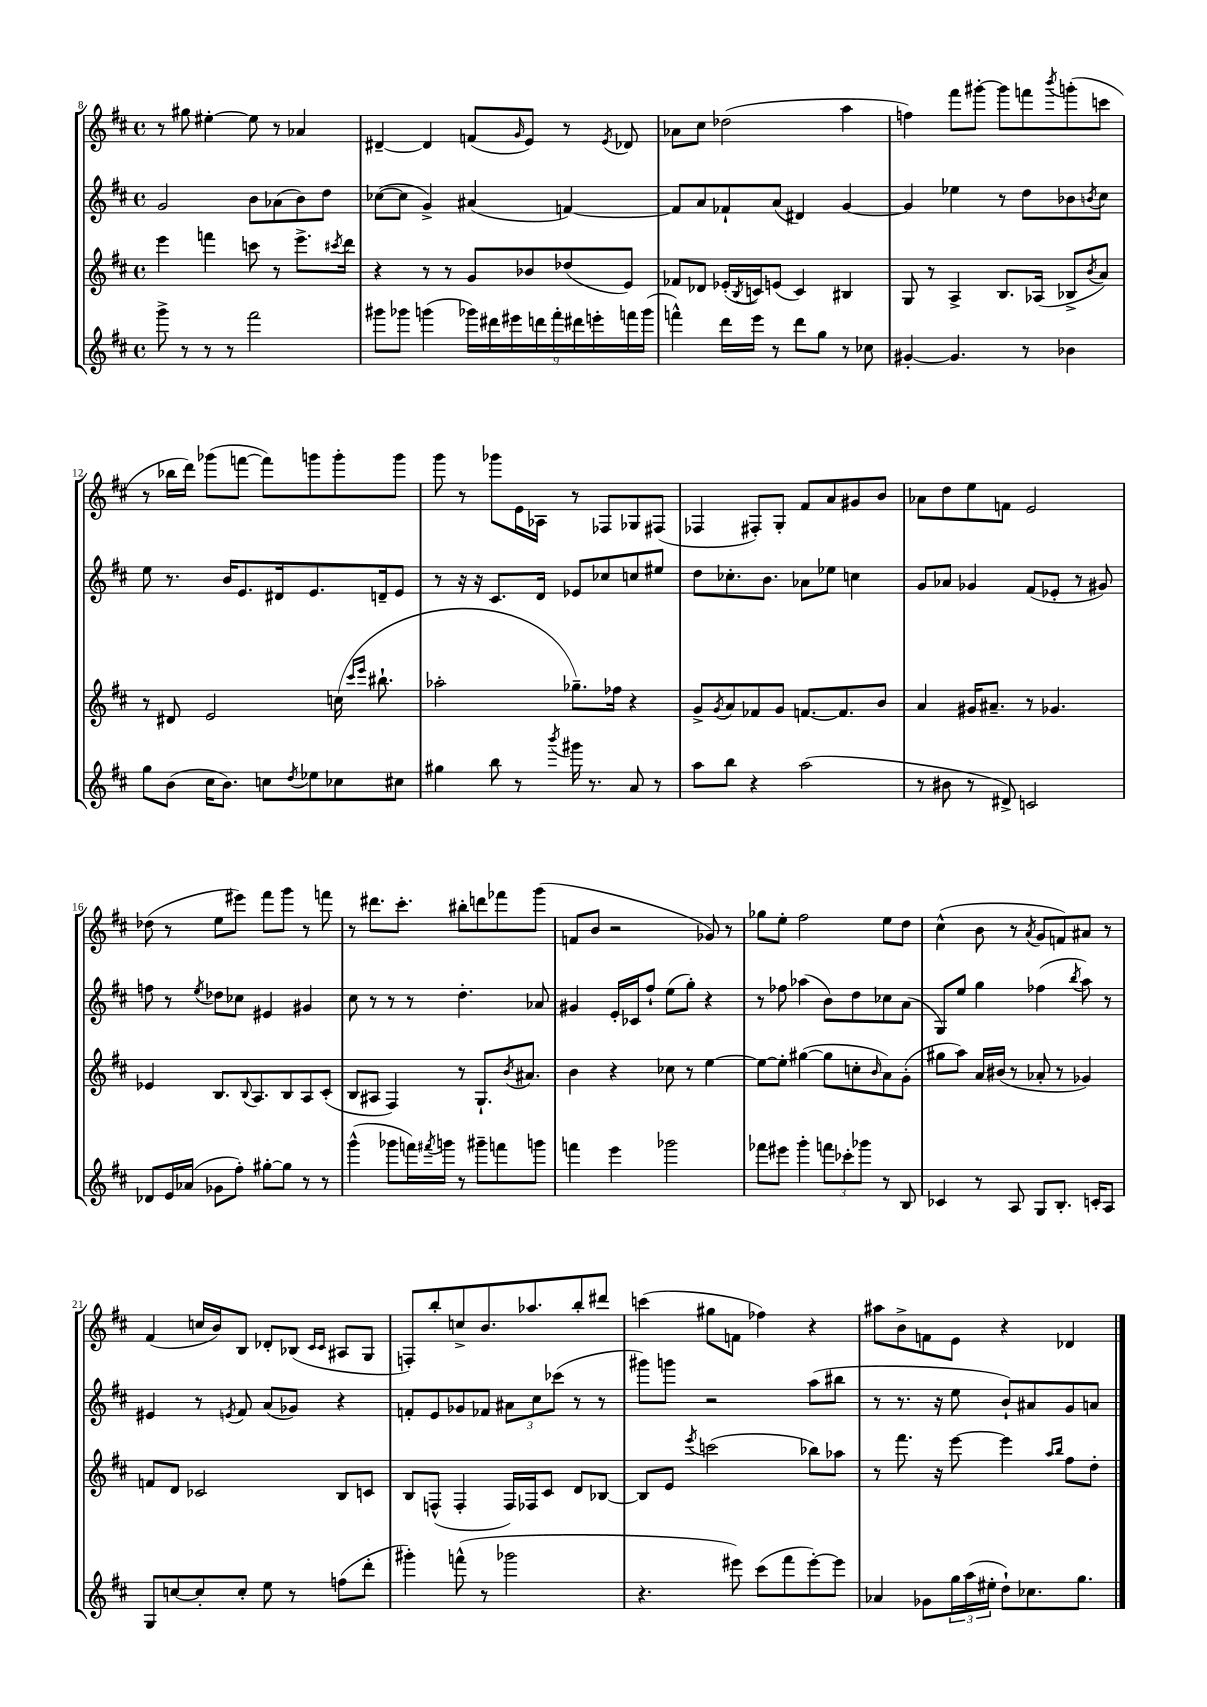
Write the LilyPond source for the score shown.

<<
\new StaffGroup <<
\new Staff = "s0" {
    \clef treble \key d \major \defaultTimeSignature \time 4/4
    r8 gis''8 eis''4~-. eis''8 r8 aes'4 |
    dis'4~-- dis'4 f'8( \grace { g'16 } e'8) r8 \acciaccatura { e'8 } des'8 |
    aes'8 cis''8 des''2( a''4 |
    f''4) fis'''8 gis'''8~-. gis'''8 f'''8 \acciaccatura { b'''8 } g'''8-.( c'''8 |
    r8 bes''16 d'''16) ges'''8( f'''8~ f'''8) g'''8 g'''8-. g'''8 |
    g'''8 r8 ges'''8 e'16 aes16 r8 fes8 ges8 fis8( |
    fes4 fis8-.) g8-. fis'8 a'8 gis'8 b'8 |
    aes'8 d''8 e''8 f'8 e'2 |
    des''8( r8 e''8 eis'''8) fis'''8 g'''8 r8 f'''8 |
    r8 dis'''8. cis'''8.-. bis''8-. d'''8 fes'''8 g'''8( |
    f'8 b'8 r2 ges'8) r8 |
    ges''8 e''8-. fis''2 e''8 d''8 |
    cis''4-^( b'8 r8 \acciaccatura { a'8 } g'8 f'8) ais'8 r8 |
    fis'4( c''16 b'16) b8 des'8-. bes8( \grace { cis'16 cis'16 } ais8 g8 |
    f8-.) b''8-. c''8-> b'8. aes''8. b''8-. dis'''8 |
    c'''4( gis''8 f'8 fes''4) r4 |
    ais''8 b'8-> f'8 e'8 r4 des'4 \bar "|." |
}
\new Staff = "s1" {
    \clef treble \key d \major \defaultTimeSignature \time 4/4
    g'2 b'8 aes'8( b'8) d''8 |
    ces''8~( ces''8 g'4->) ais'4( f'4~) |
    f'8 a'8 fes'8-! a'8( dis'4) g'4~ |
    g'4 ees''4 r8 d''8 bes'8 \acciaccatura { b'8 } cis''8 |
    e''8 r8. b'16 e'8. dis'16 e'8. d'16-- e'8 |
    r8 r16 r16 cis'8. d'16 ees'8 ces''8 c''8 eis''8 |
    d''8 ces''8.-. b'8. aes'8 ees''8 c''4 |
    g'8 aes'8 ges'4 fis'8( ees'8-. r8 gis'8) |
    f''8 r8 \acciaccatura { e''8 } des''8 ces''8 eis'4 gis'4 |
    cis''8 r8 r8 r8 d''4.-. aes'8 |
    gis'4 e'16-. ces'16 fis''8-! e''8( g''8-.) r4 |
    r8 fes''8 aes''4( b'8) d''8 ces''8 a'8( |
    g8) e''8 g''4 fes''4( \acciaccatura { b''8 } a''8) r8 |
    eis'4 r8 \acciaccatura { e'8 } fis'8 a'8( ges'8) r4 |
    f'8-. e'8 ges'8 fes'8 \tuplet 3/2 { ais'8 cis''8 ces'''8( } r8 r8 |
    gis'''8) g'''8 r2 a''8( bis''8 |
    r8 r8. r16 e''8 b'8-!) ais'8 g'8 a'8 \bar "|." |
}
\new Staff = "s2" {
    \clef treble \key d \major \defaultTimeSignature \time 4/4
    e'''4 f'''4 c'''8 r8 e'''8.-> \acciaccatura { cis'''8 } d'''16 |
    r4 r8 r8 g'8 bes'8 des''8( e'8) |
    fes'8 des'8 ees'16-.( \acciaccatura { b8 } c'16) e'8( c'4) bis4 |
    g8 r8 a4-> b8. aes16( bes8-> \acciaccatura { b'8 } a'8) |
    r8 dis'8 e'2 c''16( \grace { cis'''16 e'''16 } bis''8.-! |
    aes''2-. ges''8.--) fes''16 r4 |
    g'8-> \acciaccatura { g'8 } a'8 fes'8 g'8 f'8.~ f'8. b'8 |
    a'4 gis'16 ais'8.-- r8 ges'4. |
    ees'4 b8. \appoggiatura { b8 } a8. b8 a8 cis'8-.( |
    b8 ais8 fis4) r8 g8.-! \acciaccatura { b'8 } ais'8. |
    b'4 r4 ces''8 r8 e''4~ |
    e''8~ e''8-. gis''4~( gis''8 c''8-. \grace { b'16 } a'8) g'8-.( |
    gis''8 a''8) a'16 bis'16( r8 aes'8-. r8 ges'4) |
    f'8 d'8 ces'2 b8 c'8 |
    b8 f8-^( f4-. f16) fes16 cis'8 d'8 bes8~ |
    bes8 e'8 \acciaccatura { e'''8 } c'''2( bes''8) aes''8 |
    r8 fis'''8. r16 e'''8~ e'''4 \grace { a''16 b''16 } fis''8 d''8-. \bar "|." |
}
\new Staff = "s3" {
    \clef treble \key d \major \defaultTimeSignature \time 4/4
    g'''8-> r8 r8 r8 fis'''2 |
    gis'''8 ges'''8 g'''4( \tuplet 9/8 { ges'''16) dis'''16 eis'''16 d'''16 fis'''16-. dis'''16 e'''16-. f'''16 ges'''16( } |
    f'''4-^) d'''16 e'''16 r8 d'''8 g''8 r8 ces''8 |
    gis'4~-. gis'4. r8 bes'4 |
    g''8 b'8( cis''16 b'8.) c''8 \acciaccatura { d''8 } ees''8 ces''8 cis''8 |
    gis''4 b''8 r8 \acciaccatura { b'''8 } gis'''16 r8. a'8 r8 |
    a''8 b''8 r4 a''2( |
    r8 bis'8 r8 dis'8->) c'2 |
    des'8 e'16 aes'16( ges'8 fis''8-.) gis''8~-. gis''8 r8 r8 |
    g'''4-^( ges'''8 f'''16) \acciaccatura { fis'''8 } g'''16 r8 gis'''8-- f'''8 g'''8 |
    f'''4 e'''4 ges'''2 |
    fes'''8 eis'''8 g'''4-. \tuplet 3/2 { f'''8 ces'''8-. ges'''8 } r8 b8 |
    ces'4 r8 a8 g8 b8.-. c'16-. a8 |
    g8 c''8~ c''8-. c''8-. e''8 r8 f''8( d'''8-. |
    gis'''4-.) f'''8-^( r8 ges'''2 |
    r4. eis'''8) cis'''8( fis'''8 eis'''8~-.) eis'''8 |
    aes'4 ges'8 \tuplet 3/2 { g''16 a''16( eis''16-. } d''8-!) ces''8. g''8. \bar "|." |
}
>>
>>
\layout { \context { \Score currentBarNumber = #8 } }
